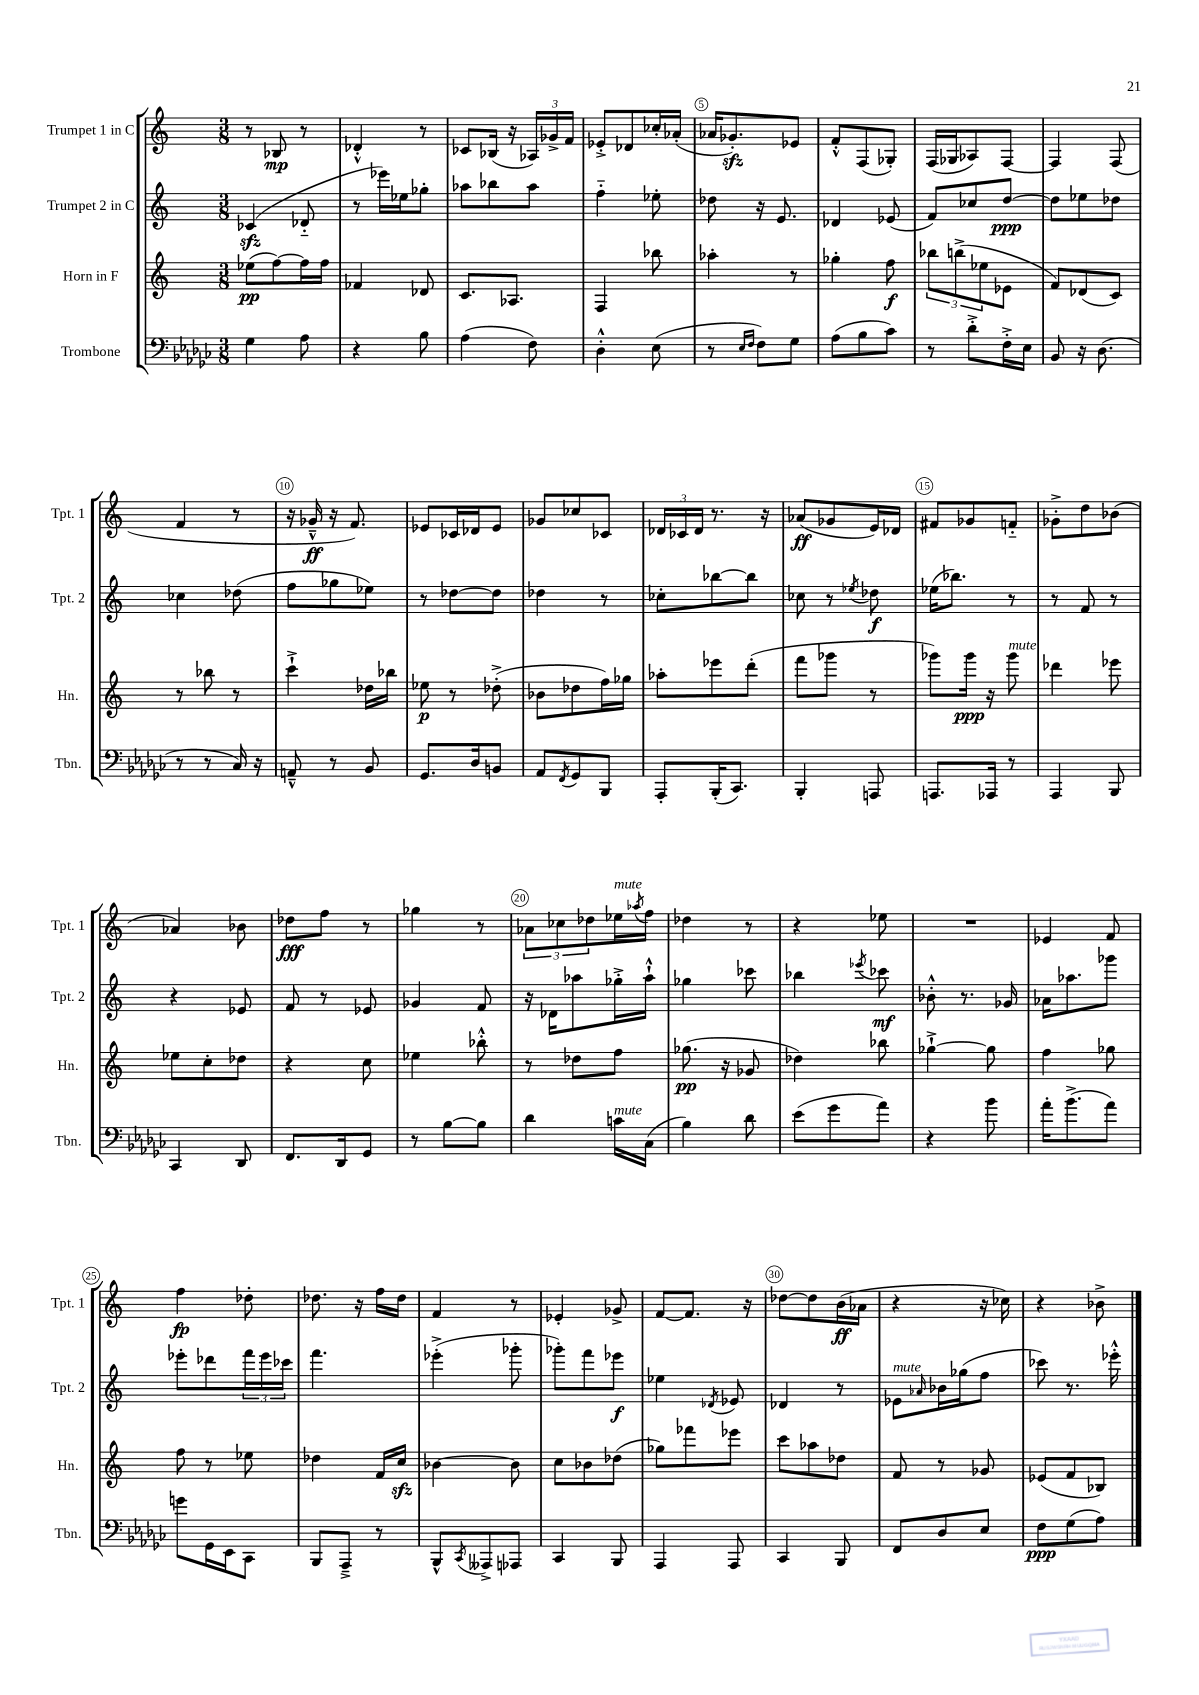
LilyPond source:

<<
\new StaffGroup <<
\new Staff = "s0" \with { instrumentName = "Trumpet 1 in C" shortInstrumentName = "Tpt. 1" } {
    \clef treble \key c \major \numericTimeSignature \time 3/8
    r8 bes8\mp r8 |
    des'4-.-^ r8 |
    ces'8 bes16( r16 \tuplet 3/2 { aes16) ges'16-> f'16 } |
    ees'8-.-> des'8 ces''16-. aes'16-.( |
    aes'16 ges'8.-.\sfz) ees'8 |
    f'8-.-^ f8( ges8-.) |
    f16( ges16 aes8) f8~ |
    f4 f8( |
    f'4 r8 |
    r16 ges'16---^\ff r16 f'8.) |
    ees'8 ces'16 des'16 ees'8 |
    ges'8 ces''8 ces'8 |
    \tuplet 3/2 { des'16 ces'16 des'16 } r8. r16 |
    aes'8\ff( ges'8 e'16) des'16 |
    fis'8 ges'8 f'8-_ |
    ges'8-.-> d''8 bes'8( |
    aes'4) bes'8 |
    des''8\fff f''8 r8 |
    ges''4 r8 |
    \tuplet 3/2 { aes'8 ces''8 des''8 } ees''16^\markup { \italic "mute" } \acciaccatura { aes''8 } f''16 |
    des''4 r8 |
    r4 ees''8 |
    R4. |
    ees'4 f'8 |
    f''4\fp des''8-. |
    des''8. r16 f''16 des''16 |
    f'4 r8 |
    ees'4-. ges'8-> |
    f'8~ f'8. r16 |
    des''8~ des''8 b'16\ff( aes'16 |
    r4 r16 ces''16) |
    r4 bes'8-> \bar "|." |
}
\new Staff = "s1" \with { instrumentName = "Trumpet 2 in C" shortInstrumentName = "Tpt. 2" } {
    \clef treble \key c \major \numericTimeSignature \time 3/8
    ces'4\sfz( des'8-_ |
    r8 ees'''16) ees''16 ges''8-. |
    aes''8 bes''8 aes''8 |
    f''4-_ ees''8-. |
    des''8 r16 e'8. |
    des'4 ees'8( |
    f'8) ces''8 d''8~\ppp |
    d''8 ees''8 des''8 |
    ces''4 des''8( |
    f''8 ges''8 ees''8) |
    r8 des''8~ des''8 |
    des''4 r8 |
    ces''8-. bes''8~ bes''8 |
    ces''8 r8 \acciaccatura { ees''8 } des''8\f |
    ees''16( bes''8.) r8 |
    r8 f'8 r8 |
    r4 ees'8 |
    f'8 r8 ees'8 |
    ges'4 f'8 |
    r16 des'16 aes''8 ges''16-.-> aes''16-!-^ |
    ges''4 ces'''8 |
    bes''4 \acciaccatura { ees'''8 } ces'''8\mf |
    bes'8-.-^ r8. ges'16 |
    aes'16 aes''8. ges'''8 |
    ees'''8-. des'''8 \tuplet 3/2 { f'''16 ees'''16 ces'''16 } |
    f'''4. |
    ees'''4-.->( ges'''8-. |
    ges'''8-.) f'''8 ees'''8\f |
    ees''4 \acciaccatura { des'8 } ees'8 |
    des'4 r8 |
    ees'8^\markup { \italic "mute" } \grace { aes'16 } bes'16 ges''16( f''8 |
    ces'''8) r8. ees'''16-.-^ \bar "|." |
}
\new Staff = "s2" \with { instrumentName = "Horn in F" shortInstrumentName = "Hn." } {
    \clef treble \key c \major \numericTimeSignature \time 3/8
    ees''8\pp( f''8~) f''16 f''16 |
    fes'4 des'8 |
    c'8. aes8. |
    f4 bes''8 |
    aes''4-. r8 |
    ges''4-. f''8\f |
    \tuplet 3/2 { bes''8 b''8->( ees''8 } ees'8 |
    f'8) des'8( c'8) |
    r8 bes''8 r8 |
    c'''4-!-> des''16 bes''16 |
    ees''8\p r8 des''8-.->( |
    bes'8 des''8 f''16) ges''16 |
    aes''8-. ees'''8 d'''8-.( |
    f'''8 ges'''8 r8 |
    ges'''8) ges'''16\ppp r16 ges'''8^\markup { \italic "mute" } |
    des'''4 ees'''8 |
    ees''8 c''8-. des''8 |
    r4 c''8 |
    ees''4 bes''8-.-^ |
    r8 des''8 f''8 |
    ges''8.\pp( r16 ges'8 |
    des''4) bes''8 |
    ges''4~-!-> ges''8 |
    f''4 ges''8 |
    f''8 r8 ees''8 |
    des''4 f'16 c''16\sfz |
    bes'4~ bes'8 |
    c''8 bes'8 des''8( |
    ges''8) fes'''8 ees'''8 |
    c'''8 aes''8 des''8 |
    f'8 r8 ges'8 |
    ees'8( f'8 bes8) \bar "|." |
}
\new Staff = "s3" \with { instrumentName = "Trombone" shortInstrumentName = "Tbn." } {
    \clef bass \key ges \major \numericTimeSignature \time 3/8
    ges4 aes8 |
    r4 bes8 |
    aes4( f8) |
    des4-.-^ ees8( |
    r8 \grace { ees16 f16 } f8) ges8 |
    aes8( bes8 ces'8) |
    r8 des'8-.-> f16-.-> ees16 |
    bes,8 r16 des8.( |
    r8 r8 ces16) r16 |
    a,8---^ r8 bes,8 |
    ges,8. des16 b,8 |
    aes,8 \acciaccatura { f,8 } ges,8 bes,,8 |
    aes,,8-. bes,,16-.( ces,8.) |
    bes,,4-. a,,8 |
    a,,8. aes,,16 r8 |
    aes,,4 bes,,8 |
    ces,4 des,8 |
    f,8. des,16 ges,8 |
    r8 bes8~ bes8 |
    des'4 c'16^\markup { \italic "mute" } ces16( |
    bes4) des'8 |
    ees'8( ges'8 aes'8) |
    r4 bes'8 |
    aes'16-. bes'8.->( aes'8) |
    g'8 ges,16 ees,16 ces,8 |
    bes,,8 aes,,8---> r8 |
    bes,,8-^ \acciaccatura { ces,8 } aeses,,8-> aes,,8 |
    ces,4 bes,,8 |
    aes,,4 aes,,8 |
    ces,4 bes,,8 |
    f,8 des8 ees8 |
    f8\ppp ges8( aes8) \bar "|." |
}
>>
>>
\layout { \context { \Score \override BarNumber.break-visibility = ##(#f #t #t) barNumberVisibility = #(every-nth-bar-number-visible 5) \override BarNumber.stencil = #(make-stencil-circler 0.1 0.3 ly:text-interface::print) } }
